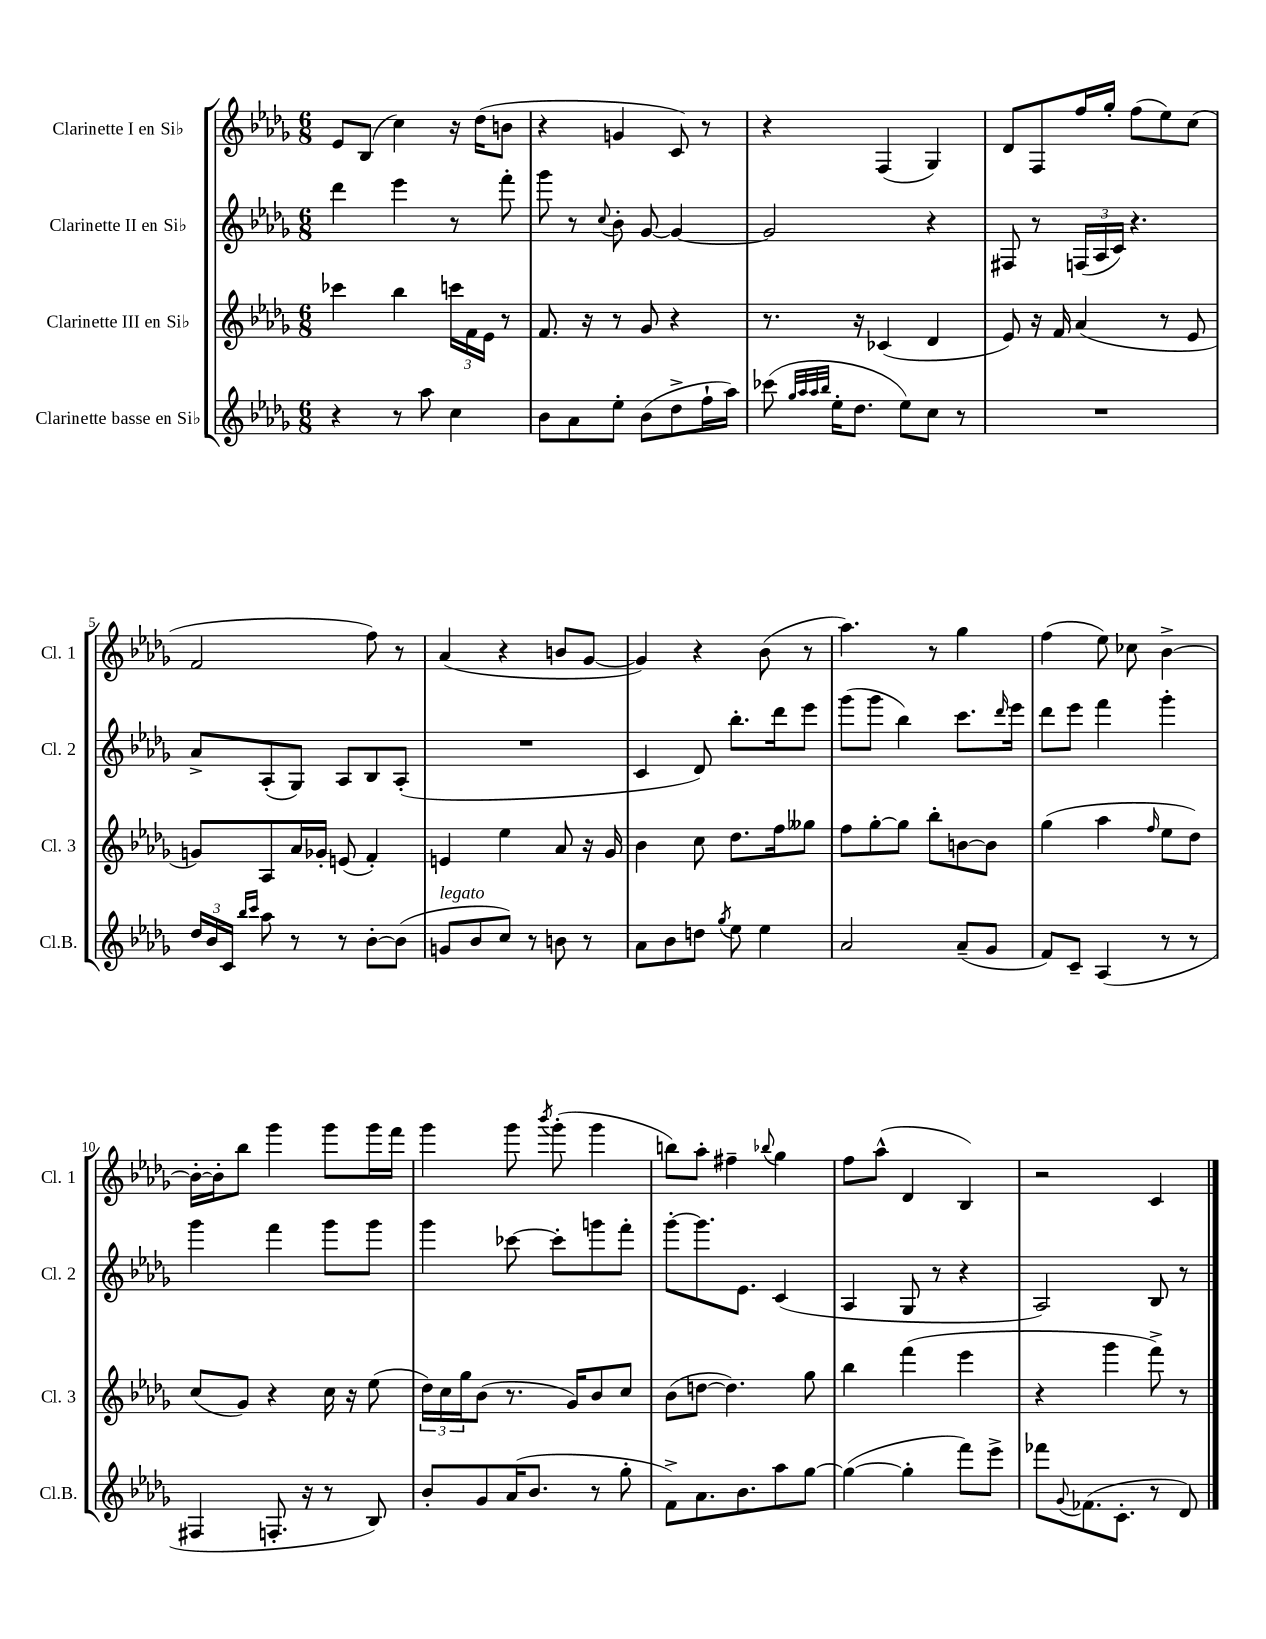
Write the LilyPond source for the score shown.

<<
\new StaffGroup <<
\new Staff = "s0" \with { instrumentName = "Clarinette I en Sib" shortInstrumentName = "Cl. 1" } {
    \clef treble \key des \major \numericTimeSignature \time 6/8
    ees'8 bes8( c''4) r16 des''16( b'8 |
    r4 g'4 c'8) r8 |
    r4 f4( ges4) |
    des'8 f8 f''16 ges''16-. f''8( ees''8) c''8( |
    f'2 f''8) r8 |
    aes'4( r4 b'8 ges'8~ |
    ges'4) r4 bes'8( r8 |
    aes''4.) r8 ges''4 |
    f''4( ees''8) ces''8 bes'4~-> |
    bes'16~-. bes'16-. bes''8 ges'''4 ges'''8 ges'''16 f'''16 |
    ges'''4 ges'''8 \acciaccatura { bes'''8 } ges'''8-.( ges'''4 |
    b''8) aes''8-. fis''4-- \appoggiatura { bes''8 } ges''4 |
    f''8 aes''8-^( des'4 bes4) |
    r2 c'4 \bar "|." |
}
\new Staff = "s1" \with { instrumentName = "Clarinette II en Sib" shortInstrumentName = "Cl. 2" } {
    \clef treble \key des \major \numericTimeSignature \time 6/8
    des'''4 ees'''4 r8 f'''8-. |
    ges'''8 r8 \appoggiatura { c''8 } bes'8-. ges'8~ ges'4~ |
    ges'2 r4 |
    fis8 r8 \tuplet 3/2 { f16( aes16 c'16) } r4. |
    aes'8-> aes8-.( ges8) aes8 bes8 aes8-.( |
    R2. |
    c'4 des'8) bes''8.-. des'''16 ees'''8 |
    ges'''8( ges'''8 bes''4) c'''8. \grace { des'''16 } ees'''16 |
    des'''8 ees'''8 f'''4 ges'''4-. |
    ges'''4 f'''4 ges'''8 ges'''8 |
    ges'''4 ces'''8~ ces'''8-. g'''8 f'''8-. |
    ges'''8~-. ges'''8. ees'8. c'4( |
    aes4 ges8 r8 r4 |
    aes2) bes8 r8 \bar "|." |
}
\new Staff = "s2" \with { instrumentName = "Clarinette III en Sib" shortInstrumentName = "Cl. 3" } {
    \clef treble \key des \major \numericTimeSignature \time 6/8
    ces'''4 bes''4 \tuplet 3/2 { c'''16 f'16 ees'16 } r8 |
    f'8. r16 r8 ges'8 r4 |
    r8. r16 ces'4( des'4 |
    ees'8) r16 f'16 aes'4( r8 ees'8 |
    g'8) aes8 aes'16 ges'16-. e'8( f'4-.) |
    e'4 ees''4 aes'8 r16 ges'16 |
    bes'4 c''8 des''8. f''16 geses''8 |
    f''8 ges''8~-. ges''8 bes''8-. b'8~ b'8 |
    ges''4( aes''4 \grace { f''16 } ees''8 des''8) |
    c''8( ges'8) r4 c''16 r16 ees''8( |
    \tuplet 3/2 { des''16) c''16 ges''16 } bes'8( r8. ges'16) bes'8 c''8 |
    bes'8( d''8~ d''4.) ges''8 |
    bes''4 f'''4( ees'''4 |
    r4 ges'''4 f'''8->) r8 \bar "|." |
}
\new Staff = "s3" \with { instrumentName = "Clarinette basse en Sib" shortInstrumentName = "Cl.B." } {
    \clef treble \key des \major \numericTimeSignature \time 6/8
    r4 r8 aes''8 c''4 |
    bes'8 aes'8 ees''8-. bes'8( des''8-> f''16-! aes''16) |
    ces'''8( \grace { ges''32 aes''32 aes''32 bes''32 } ees''16-. des''8. ees''8) c''8 r8 |
    R2. |
    \tuplet 3/2 { des''16 bes'16 c'16 } \grace { bes''16 c'''16 } aes''8 r8 r8 bes'8~-. bes'8( |
    g'8^\markup { \italic "legato" } bes'8 c''8) r8 b'8 r8 |
    aes'8 bes'8 d''8 \acciaccatura { ges''8 } ees''8 ees''4 |
    aes'2 aes'8--( ges'8 |
    f'8) c'8-- aes4( r8 r8 |
    fis4 f8.-. r16 r8 bes8) |
    bes'8-. ges'8 aes'16( bes'8. r8 ges''8-. |
    f'8->) aes'8. bes'8. aes''8 ges''8~ |
    ges''4~( ges''4-. f'''8) ees'''8-> |
    fes'''8 \appoggiatura { ges'8 } fes'8.( c'8.-. r8 des'8) \bar "|." |
}
>>
>>
